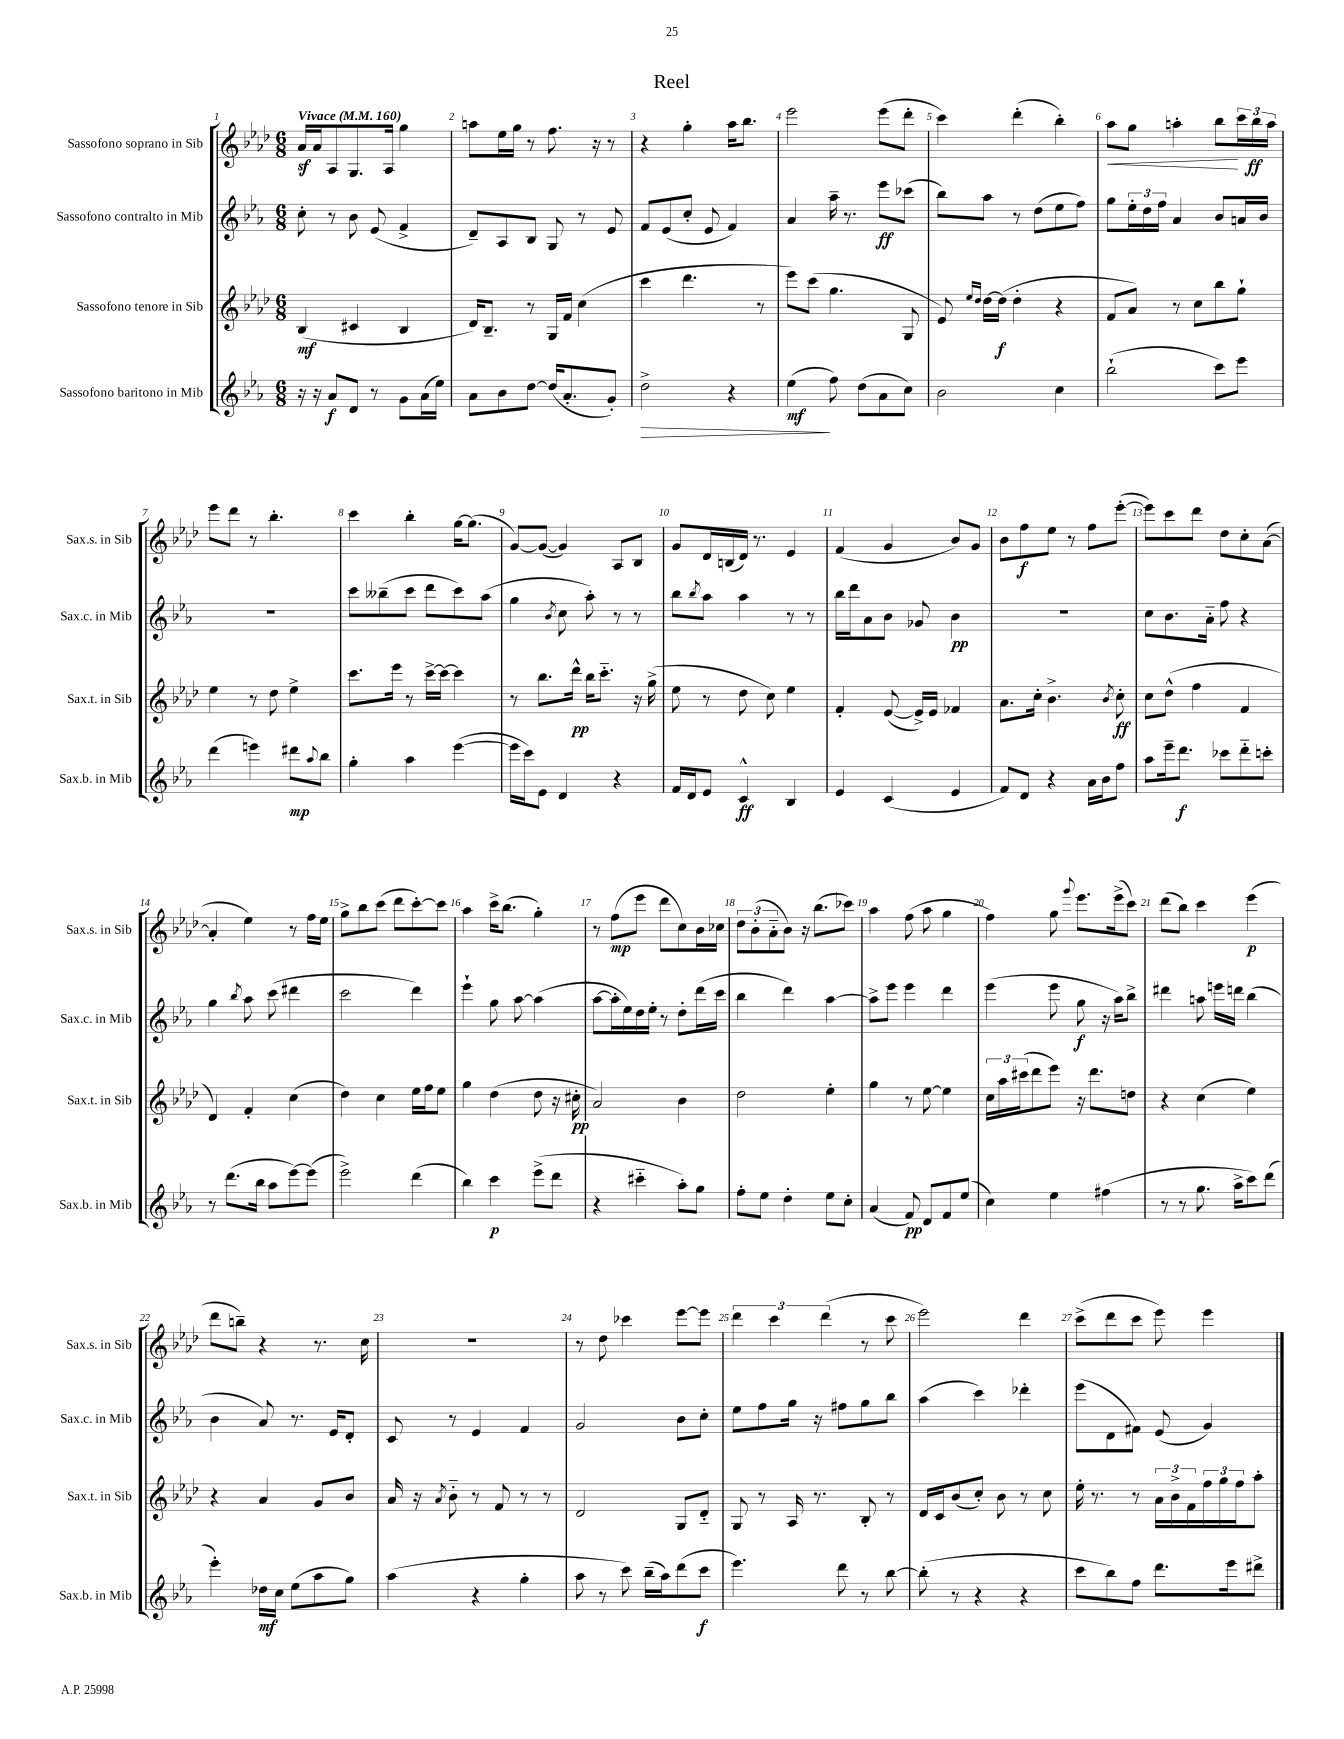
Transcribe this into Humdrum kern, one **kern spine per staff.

**kern	**kern	**kern	**kern
*staff4	*staff3	*staff2	*staff1
*clefG2	*clefG2	*clefG2	*clefG2
*k[b-e-a-]	*k[b-e-a-d-]	*k[b-e-a-]	*k[b-e-a-d-]
*M6/8	*M6/8	*M6/8	*M6/8
*MM160	*MM160	*MM160	*MM160
16r	(4B-	8cc'	16a-
16r	.	.	16a-
8a-	.	8r	8A-
8d	4c#	8b-	8.G
8r	.	(8e-	.
.	.	.	16A-
8g	4B-	4f^	4gg
(16a-	.	.	.
16ee-)	.	.	.
=	=	=	=
8a-	16d-)	8d~)	8aa
.	8.B-~	.	.
8b-	.	8A-	16ee-
.	.	.	16gg
[8dd	8r	8B-	8r
(16dd]	16G	8G	8.ff
8.a-'	16f	.	.
.	(4cc	8r	.
.	.	.	16r
8g')	.	8e-	8r
=	=	=	=
2dd^	4ccc	8f	4r
.	.	(8e-	.
.	4.ddd-	8cc'	4gg'
.	.	8e-	.
4r	.	4f)	16aa-
.	.	.	8.bb-
.	8r	.	.
=	=	=	=
(4ee-	8eee-)	4a-	2eee-
.	(8ccc	.	.
8ff)	4.gg	16aa-~	.
.	.	8.r	.
(8dd	.	.	.
8a-	.	8eee-	(8eee-
8cc)	8G	(8ccc-	8ddd-'
=	=	=	=
2b-	8e-)	8bb-)	4ccc)
.	16qqee-	.	.
.	16qqdd-	.	.
.	[16dd-	8aa-	.
.	(16dd-]	.	.
.	4dd-'	8r	(4ddd-'
.	.	(8dd	.
4cc	4r	8ee-	4bb-')
.	.	8ff)	.
=	=	=	=
(2bb-`	8f	8gg	8aa-
.	8a-)	24ee-'	8gg
.	.	24dd	.
.	.	24ff	.
.	8r	4a-	4aa'
.	8cc	.	.
8ccc)	8bb-	8b-	8bb-
8eee-	8gg`	16a	24ccc
.	.	.	24bb-
.	.	16b-	.
.	.	.	24aa
=	=	=	=
(4ddd	4ee-	2.r	8eee-
.	.	.	8ddd-
4eee)	8r	.	8r
.	8dd-	.	4.bb-'
8ddd#	4ee-^	.	.
8qqaa-	.	.	.
8bb-	.	.	.
=	=	=	=
4gg'	8.ccc	8ccc	4ccc
.	.	(8bb--~	.
.	16eee-	.	.
4aa-	8r	8ccc	4bb-'
.	[16ccc^	8ddd	.
.	16ccc_	.	.
([4eee-	4ccc]	8ccc)	[16gg
.	.	.	(8.gg]
.	.	(8aa-	.
=	=	=	=
16eee-]	8r	4gg	[8g)
16ccc)	.	.	.
8e-	8.bb-	.	(8g_
.	.	8qb-	.
4d	.	8cc	4g])
.	16ddd-^^	.	.
.	16bb-	8aa-')	.
.	8.ccc'~	.	.
4r	.	8r	8A-
.	16r	8r	8B-
.	(16gg^	.	.
=	=	=	=
16f	8ee-	8bb-	8g
16d	.	.	.
.	.	8qbb-	.
8e-	8r	8aa-	16d-
.	.	.	(16B
4c^^	8dd-	4aa-	16d-)
.	.	.	8.r
.	8cc)	.	.
4B-	4ee-	8r	4e-
.	.	8r	.
=	=	=	=
4e-	4f'	16bb-	(4f
.	.	16ddd	.
.	.	8a-	.
(4c	([8e-	8b-	4g
.	16e-^])	8g-	.
.	16e-	.	.
4e-	4f-	4b-	8b-)
.	.	.	8g
=	=	=	=
8f)	8.a-	2.r	8b-
8d	.	.	8ff
.	16cc'	.	.
4r	4.b-^	.	8ee-
.	.	.	8r
16a-	.	.	8ff
16b-	.	.	.
.	8qb-	.	.
8ff	8cc'	.	([8eee-'
=	=	=	=
8aa-	8cc	8cc	8eee-])
16eee-~	(8dd-^^	8.b-	8ccc
8.ddd	.	.	.
.	4ff	.	8ddd-
.	.	16a-'~	.
8ccc-	.	8ff	8dd-
8ddd'~	4f	4r	8cc'
8ccc'	.	.	([8a-
=	=	=	=
8r	4d-)	4gg	4a-']
(8.ddd	.	.	.
.	.	8qbb-	.
.	4f'	8aa-	4ee-)
16bb-	.	.	.
8aa-	.	(8ccc	.
[8eee-)	(4cc	4ddd#	8r
(8eee-]	.	.	16ff
.	.	.	16ee-
=	=	=	=
2eee-^)	4dd-)	2ccc	8gg^
.	.	.	8bb-
.	4cc	.	(8ccc
.	.	.	8ddd-
(4ddd	16ee-	4ddd)	[8ccc')
.	16ff	.	.
.	8ee-	.	8ccc]
=	=	=	=
4bb-)	4gg	4eee-`	4aa-
4ccc	(4dd-	8gg	16ccc^
.	.	.	(8.bb-
.	.	[8aa-	.
(8eee-^	8dd-	(4aa-]	4gg')
8ddd	16r	.	.
.	16cc#'	.	.
=	=	=	=
4r	2a-)	[8aa-	8r
.	.	16aa-']	(8ff
.	.	16ee-)	.
4ccc#'~	.	16dd	8eee-
.	.	16ee-'	.
.	.	8r	8ddd-
8aa-')	4b-	8dd'	8cc)
8gg	.	(16ddd	16b-
.	.	16ccc	16cc-
=	=	=	=
8ff'	2dd-	4bb-	12dd-
.	.	.	(12b-'
8ee-	.	.	.
.	.	.	12a-'~
4dd'	.	4ddd)	8b-)
.	.	.	16r
.	.	.	(8.bb-
8ee-	4ee-'	[4aa-	.
8cc'	.	.	8ccc-)
=	=	=	=
(4a-	4gg	8aa-^]	4aa-
.	.	8eee-	.
8f)	8r	4eee-	(8ff
8d	[8ee-	.	8aa-
8f	4ee-]	4ddd	4gg
(8ee-	.	.	.
=	=	=	=
4cc)	24cc	(4eee-	4ff)
.	24aa-	.	.
.	(24ccc#	.	.
.	8ddd-	.	.
4ee-	8eee-)	8eee-	8gg
.	.	.	8qqggg
.	16r	8gg	8.eee-
.	8.ddd-	.	.
(4ff#	.	16r	.
.	.	16aa-)	(16eee-^
.	8dd	8bb-^	8ccc)
=	=	=	=
8r	4r	4ddd#	(8ddd-
8r	.	.	8bb-)
8.gg	(4cc	8aa	4ccc
.	.	16eee	.
16aa-^	.	16ddd	.
8ccc)	4ee-)	(4bb-	(4eee-
(8ddd	.	.	.
=	=	=	=
4eee-')	4r	4b-	8ddd-
.	.	.	8bb~)
16dd-	4a-	8a-)	4r
16cc	.	.	.
(8ee-	.	8.r	.
8aa-	8g	.	8.r
.	.	16e-	.
8gg)	8b-	8d'	.
.	.	.	16cc
=	=	=	=
(4aa-	16a-	8c	2.r
.	16r	.	.
.	8qa-	.	.
.	8b-'~	8r	.
4r	8r	4e-	.
.	8f	.	.
4gg'	8r	4f	.
.	8r	.	.
=	=	=	=
8aa-	2d-	2g	8r
8r	.	.	8dd-
8ccc)	.	.	4ccc-
(16bb-~	.	.	.
16aa-)	.	.	.
(8ddd	8G	8b-	[8eee-
8ccc	8d-'~	8cc'	8eee-]
=	=	=	=
4.eee-)	8G	8ee-	6ddd-
.	8r	8ff	.
.	.	.	6ccc
.	16A-	16gg	.
.	8.r	16r	.
.	.	.	(6ddd-
8ddd	.	8ff#	.
8r	8B-'	8gg	8r
[8bb-	8r	8bb-	8ccc
=	=	=	=
(8bb-']	16d-	(4aa-	2eee-)
.	16c	.	.
8r	(8b-	.	.
4r	8cc')	4ccc)	.
.	8b-	.	.
4r	8r	4ddd-'	4ddd-
.	8cc	.	.
=	=	=	=
8ccc	16ee-'	(8eee-	(8ccc^
.	8.r	.	.
8bb-)	.	8d	8ddd-
8ff	8r	8f#)	8ccc
8.ddd	24a-	(8e-	8eee-)
.	24b-^	.	.
.	24f	.	.
.	24ff	4g)	4eee-
.	24gg	.	.
16eee-	.	.	.
.	24ff	.	.
8ddd#^	8aa-'	.	.
==	==	==	==
*-	*-	*-	*-
